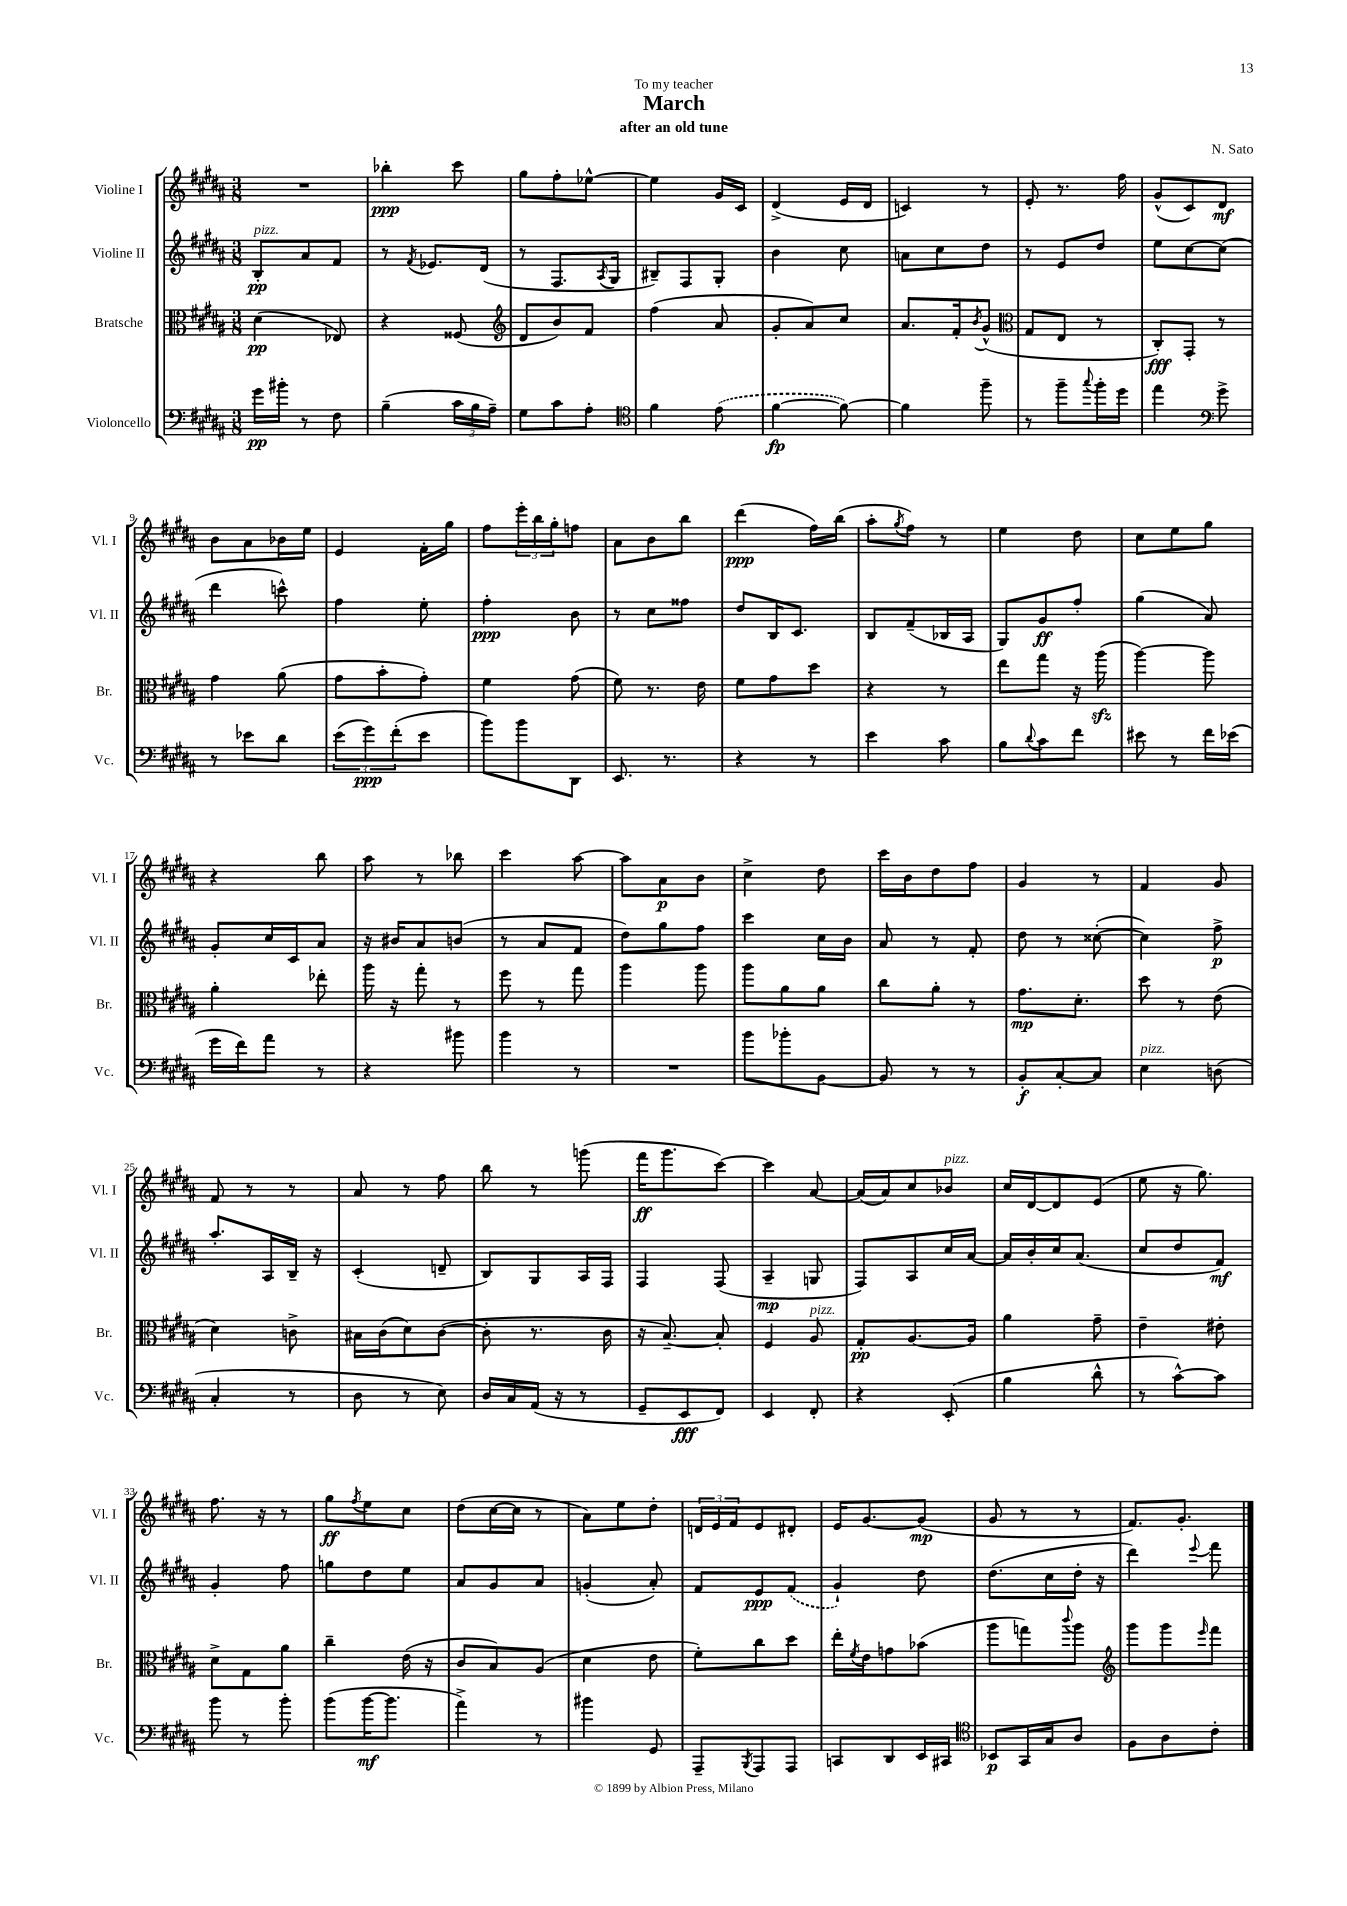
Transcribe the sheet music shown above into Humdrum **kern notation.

**kern	**dynam	**kern	**dynam	**kern	**dynam	**kern	**dynam
*part4	*part4	*part3	*part3	*part2	*part2	*part1	*part1
*staff4	*staff4	*staff3	*staff3	*staff2	*staff2	*staff1	*staff1
*I"Violoncello	*	*I"Bratsche	*	*I"Violine II	*	*I"Violine I	*
*I'Vc.	*	*I'Br.	*	*I'Vl. II	*	*I'Vl. I	*
*clefF4	*	*clefC3	*	*clefG2	*	*clefG2	*
*k[f#c#g#d#a#]	*	*k[f#c#g#d#a#]	*	*k[f#c#g#d#a#]	*	*k[f#c#g#d#a#]	*
*M3/8	*	*M3/8	*	*M3/8	*	*M3/8	*
=1	=1	=1	=1	=1	=1	=1	=1
!	!	!	!	!LO:TX:a:i:t=pizz.	!	!	!
16g#\LL	pp	(4d#\	pp	8B'/L	pp	4.r	.
16b#X'\JJ	.	.	.	.	.	.	.
8r	.	.	.	8a#/	.	.	.
8F#\	.	8E-X/)	.	8f#/J	.	.	.
=2	=2	=2	=2	=2	=2	=2	=2
(4B~\	.	4r	.	8r	.	4bb-X'\	ppp
.	.	.	.	8qf#/	.	.	.
.	.	.	.	8.e-X/L	.	.	.
24c#\LL	.	(8F##X/	.	.	.	8ccc#\	.
24B\	.	.	.	.	.	.	.
.	.	.	.	(16d#/Jk	.	.	.
24A#~\JJ)	.	.	.	.	.	.	.
=3	=3	=3	=3	=3	=3	=3	=3
*	*	*clefG2	*	*	*	*	*
8G#\L	.	8d#/L	.	8r	.	8gg#\L	.
8c#\	.	8b/)	.	8.F#/L	.	8ff#'\	.
8A#'\J	.	8f#/J	.	.	.	[8ee-X^^\J	.
.	.	.	.	8qA#/	.	.	.
.	.	.	.	16G#/Jk	.	.	.
=4	=4	=4	=4	=4	=4	=4	=4
*clefC4	*	*	*	*	*	*	*
4f#\	.	(4ff#\	.	8B#X~/L)	.	4ee-\]	.
.	.	.	.	8F#/	.	.	.
(8e\	.	8a#/	.	8G#'/J	.	16g#/LL	.
.	.	.	.	.	.	16c#/JJ	.
=5	=5	=5	=5	=5	=5	=5	=5
[4f#\	fp	8g#'/L	.	4b\	.	(4d#^/	.
.	.	8a#/)	.	.	.	.	.
8f#\_)	.	8cc#/J	.	8cc#\	.	16e/LL	.
.	.	.	.	.	.	16d#/JJ	.
=6	=6	=6	=6	=6	=6	=6	=6
4f#\]	.	8.a#/L	.	8an\L	.	4cn/)	.
.	.	.	.	8cc#\	.	.	.
.	.	16f#'/k	.	.	.	.	.
.	.	8qb/	.	.	.	.	.
8ff#~\	.	(8g#^^/J	.	8dd#\J	.	8r	.
=7	=7	=7	=7	=7	=7	=7	=7
*	*	*clefC3	*	*	*	*	*
8r	.	8G#/L	.	8r	.	8e'/	.
8ff#~\L	.	8E/J	.	8e/L	.	8.r	.
8qqgg#/	.	.	.	.	.	.	.
16ff#'\L	.	8r	.	8dd#/J	.	.	.
16dd#\JJ	.	.	.	.	.	16ff#\	.
=8	=8	=8	=8	=8	=8	=8	=8
4ee\	.	8C#'/L)	fff	8ee\L	.	(8g#^^/L	.
.	.	8GG#'/J	.	[8cc#\	.	8c#/)	.
*clefF4	*	*	*	*	*	*	*
8g#^\	.	8r	.	(8cc#\J]	.	8d#/J	mf
!!LO:LB:g=z
=9	=9	=9	=9	=9	=9	=9	=9
8r	.	4g#\	.	4ddd#\	.	8b\L	.
8e-X\L	.	.	.	.	.	8a#\	.
8d#\J	.	(8a#\	.	8cccn^^\)	.	16b-X\L	.
.	.	.	.	.	.	16ee\JJ	.
=10	=10	=10	=10	=10	=10	=10	=10
(12e\L	.	8g#\L	.	4ff#\	.	4e/	.
12g#\)	ppp	.	.	.	.	.	.
.	.	8b'\	.	.	.	.	.
(12f#'\	.	.	.	.	.	.	.
8e\J	.	8g#'\J)	.	8ee'\	.	16f#'\LL	.
.	.	.	.	.	.	16gg#\JJ	.
=11	=11	=11	=11	=11	=11	=11	=11
8b\L)	.	4f#\	.	4ff#'\	ppp	8ff#\L	.
8b\	.	.	.	.	.	24eee'\L	.
.	.	.	.	.	.	24bb\	.
.	.	.	.	.	.	24gg#'\J	.
8DD#\J	.	(8g#\	.	8b\	.	8ffn\J	.
=12	=12	=12	=12	=12	=12	=12	=12
8.EE/	.	8f#\)	.	8r	.	8a#\L	.
.	.	8.r	.	8cc#\L	.	8b\	.
8.r	.	.	.	.	.	.	.
.	.	.	.	8ff##X\J	.	8bb\J	.
.	.	16e\	.	.	.	.	.
=13	=13	=13	=13	=13	=13	=13	=13
4r	.	8f#\L	.	8dd#/L	.	(4ddd#\	ppp
.	.	8g#\	.	16B/K	.	.	.
.	.	.	.	8.c#/J	.	.	.
8r	.	8dd#\J	.	.	.	16ff#\LL)	.
.	.	.	.	.	.	(16bb\JJ	.
=14	=14	=14	=14	=14	=14	=14	=14
4e\	.	4r	.	8B/L	.	8aa#'\L	.
.	.	.	.	.	.	8qgg#/	.
.	.	.	.	(8f#~/	.	8ff#\J)	.
8c#\	.	8r	.	16B-X/L	.	8r	.
.	.	.	.	16A#/JJ	.	.	.
=15	=15	=15	=15	=15	=15	=15	=15
8B\L	.	8ee\L	.	8G#/L)	.	4ee\	.
8qqd#/	.	.	.	.	.	.	.
8c#\	.	8gg#\J	.	8g#/	ff	.	.
8f#\J	.	16r	.	8ff#'/J	.	8dd#\	.
.	.	(16aa#zz\	.	.	.	.	.
=16	=16	=16	=16	=16	=16	=16	=16
8e#X\	.	[4aa#\)	.	(4gg#\	.	8cc#\L	.
8r	.	.	.	.	.	8ee\	.
16f#\LL	.	8aa#\]	.	8a#/)	.	8gg#\J	.
(16e-X\JJ	.	.	.	.	.	.	.
!!LO:LB:g=z
=17	=17	=17	=17	=17	=17	=17	=17
16g#\LL	.	4a#'\	.	8g#'/L	.	4r	.
16f#\J)	.	.	.	.	.	.	.
8a#\J	.	.	.	16cc#/L	.	.	.
.	.	.	.	16c#/J	.	.	.
8r	.	8ee-X'\	.	8a#/J	.	8bb\	.
=18	=18	=18	=18	=18	=18	=18	=18
4r	.	16aa#\	.	16r	.	8aa#\	.
.	.	16r	.	16b#X/KL	.	.	.
.	.	8gg#'\	.	8a#/	.	8r	.
8b#X\	.	8r	.	(8bn/J	.	8bb-X\	.
=19	=19	=19	=19	=19	=19	=19	=19
4b\	.	8ff#\	.	8r	.	4ccc#\	.
.	.	8r	.	8a#/L	.	.	.
8r	.	8gg#\	.	8f#/J	.	[8aa#\	.
=20	=20	=20	=20	=20	=20	=20	=20
4.r	.	4aa#\	.	8dd#\L)	.	8aa#\L]	.
.	.	.	.	8gg#\	.	8a#\	p
.	.	8aa#\	.	8ff#\J	.	8b\J	.
=21	=21	=21	=21	=21	=21	=21	=21
8b\L	.	8aa#\L	.	4ccc#\	.	4cc#^\	.
8b-X'\	.	8a#\	.	.	.	.	.
[8BB\J	.	8a#\J	.	16cc#\LL	.	8dd#\	.
.	.	.	.	16b\JJ	.	.	.
=22	=22	=22	=22	=22	=22	=22	=22
8BB/]	.	8cc#\L	.	8a#/	.	16ccc#\LL	.
.	.	.	.	.	.	16b\J	.
8r	.	8a#'\J	.	8r	.	8dd#\	.
8r	.	8r	.	8f#'/	.	8ff#\J	.
=23	=23	=23	=23	=23	=23	=23	=23
8BB'/L	f	8.g#\L	mp	8dd#\	.	4g#/	.
[8C#'/	.	.	.	8r	.	.	.
.	.	8.d#'\J	.	.	.	.	.
8C#/J]	.	.	.	([8cc##X'\	.	8r	.
=24	=24	=24	=24	=24	=24	=24	=24
!LO:TX:a:i:t=pizz.	!	!	!	!	!	!	!
4E\	.	8dd#\	.	4cc##\])	.	4f#/	.
.	.	8r	.	.	.	.	.
(8Dn\	.	(8e\	.	8ff#^\	p	8g#/	.
!!LO:LB:g=z
=25	=25	=25	=25	=25	=25	=25	=25
4C#'/	.	4d#\)	.	8.aa#'/L	.	8f#/	.
.	.	.	.	.	.	8r	.
.	.	.	.	16A#/L	.	.	.
8r	.	8cn^\	.	16B~/JJ	.	8r	.
.	.	.	.	16r	.	.	.
=26	=26	=26	=26	=26	=26	=26	=26
8D#\	.	16B#X\LL	.	(4c#'/	.	8a#/	.
.	.	(16c#\J	.	.	.	.	.
8r	.	8d#\)	.	.	.	8r	.
8E\)	.	([8c#\J	.	8dn~/	.	8ff#\	.
=27	=27	=27	=27	=27	=27	=27	=27
16D#/LL	.	8c#'\]	.	8B/L)	.	8bb\	.
16C#/	.	.	.	.	.	.	.
(16AA#/JJ	.	8.r	.	8G#/	.	8r	.
16r	.	.	.	.	.	.	.
8r	.	.	.	16A#/L	.	(8gggn\	.
.	.	16c#\	.	16F#/JJ	.	.	.
=28	=28	=28	=28	=28	=28	=28	=28
8GG#~/L	.	16r	.	4F#/	.	16fff#\KL	ff
.	.	[8.B~/)	.	.	.	8.ggg#\	.
8EE/	fff	.	.	.	.	.	.
8FF#/J)	.	8B'/]	.	(8F#/	.	[8ccc#\J)	.
=29	=29	=29	=29	=29	=29	=29	=29
4EE/	.	4F#/	.	4A#~/	mp	4ccc#\]	.
!	!	!LO:TX:a:i:t=pizz.	!	!	!	!	!
8FF#'/	.	8A#/	.	8Gn/	.	[8a#/	.
=30	=30	=30	=30	=30	=30	=30	=30
4r	.	8G#'/L	pp	8F#/L)	.	(16a#/LL]	.
.	.	.	.	.	.	16a#/J)	.
.	.	[8.A#/	.	8A#/	.	8cc#/	.
!	!	!	!	!	!	!LO:TX:a:i:t=pizz.	!
(8EE'/	.	.	.	16cc#/L	.	8b-X/J	.
.	.	16A#/Jk]	.	[16a#/JJ	.	.	.
=31	=31	=31	=31	=31	=31	=31	=31
4B\	.	4a#\	.	16a#/LL]	.	16cc#/LL	.
.	.	.	.	16b'/	.	[16d#/J	.
.	.	.	.	16cc#/J	.	8d#/]	.
.	.	.	.	(8.a#/J	.	.	.
8d#^^\	.	8g#~\	.	.	.	(8e/J	.
=32	=32	=32	=32	=32	=32	=32	=32
8r	.	4e~\	.	8cc#/L	.	8ee\	.
[8c#^^\L)	.	.	.	8dd#/	.	16r	.
.	.	.	.	.	.	8.gg#\)	.
8c#\J]	.	8e#X'\	.	8f#/J)	mf	.	.
!!LO:LB:g=z
=33	=33	=33	=33	=33	=33	=33	=33
8b\	.	8d#^\L	.	4g#'/	.	8.ff#\	.
8r	.	8G#\	.	.	.	.	.
.	.	.	.	.	.	16r	.
8b'\	.	8a#\J	.	8ff#\	.	8r	.
=34	=34	=34	=34	=34	=34	=34	=34
(8b\L	.	4cc#~\	.	8ggn\L	.	8gg#\L	ff
.	.	.	.	.	.	8qff#/	.
[16b\K	mf	.	.	8dd#\	.	8ee\	.
8.b\J]	.	.	.	.	.	.	.
.	.	(16e\	.	8ee\J	.	8cc#\J	.
.	.	16r	.	.	.	.	.
=35	=35	=35	=35	=35	=35	=35	=35
4a#^\)	.	8c#/L	.	8a#/L	.	(8dd#\L	.
.	.	8B/)	.	8g#/	.	[16cc#\L	.
.	.	.	.	.	.	16cc#\JJ]	.
8r	.	(8A#/J	.	8a#/J	.	8r	.
=36	=36	=36	=36	=36	=36	=36	=36
4b#X\	.	4d#\	.	(4gn'/	.	8a#\L)	.
.	.	.	.	.	.	8ee\	.
8GG#/	.	8e\	.	8a#'/)	.	8dd#'\J	.
=37	=37	=37	=37	=37	=37	=37	=37
8AAA#~/L	.	8f#'\L)	.	8f#/L	.	24dn/LL	.
.	.	.	.	.	.	24e/	.
.	.	.	.	.	.	24f#/J	.
8qBBB/	.	.	.	.	.	.	.
8AAA#/	.	8cc#\	.	8e/	ppp	8e/	.
8AAA#/J	.	8dd#\J	.	(8f#/J	.	8d#X'/J	.
=38	=38	=38	=38	=38	=38	=38	=38
8CCn/L	.	16ee'\LL	.	4g#`/)	.	16e/KL	.
.	.	8qf#/	.	.	.	.	.
.	.	16e\J	.	.	.	[8.g#/	.
8DD#/	.	8gn\	.	.	.	.	.
16EE/L	.	(8b-X\J	.	8dd#\	.	(8g#/J]	mp
16CC#X/JJ	.	.	.	.	.	.	.
=39	=39	=39	=39	=39	=39	=39	=39
*clefC4	*	*	*	*	*	*	*
8BB-X/L	p	8aa#\L	.	(8.dd#\L	.	8g#/	.
16GG#/L	.	8ggn\)	.	.	.	8r	.
16G#/J	.	.	.	16cc#\L	.	.	.
.	.	8qqccc#/	.	.	.	.	.
8A#/J	.	8aa#\J	.	16dd#'\JJ	.	8r	.
.	.	.	.	16r	.	.	.
=40	=40	=40	=40	=40	=40	=40	=40
*	*	*clefG2	*	*	*	*	*
8F#\L	.	8ggg#\L	.	4ddd#\)	.	8.f#/L)	.
8A#\	.	8ggg#\	.	.	.	.	.
.	.	.	.	.	.	8.g#'/J	.
.	.	16qqeee/	.	8qqeee/	.	.	.
8c#'\J	.	8fff#\J	.	8fff#\	.	.	.
==	==	==	==	==	==	==	==
*-	*-	*-	*-	*-	*-	*-	*-
